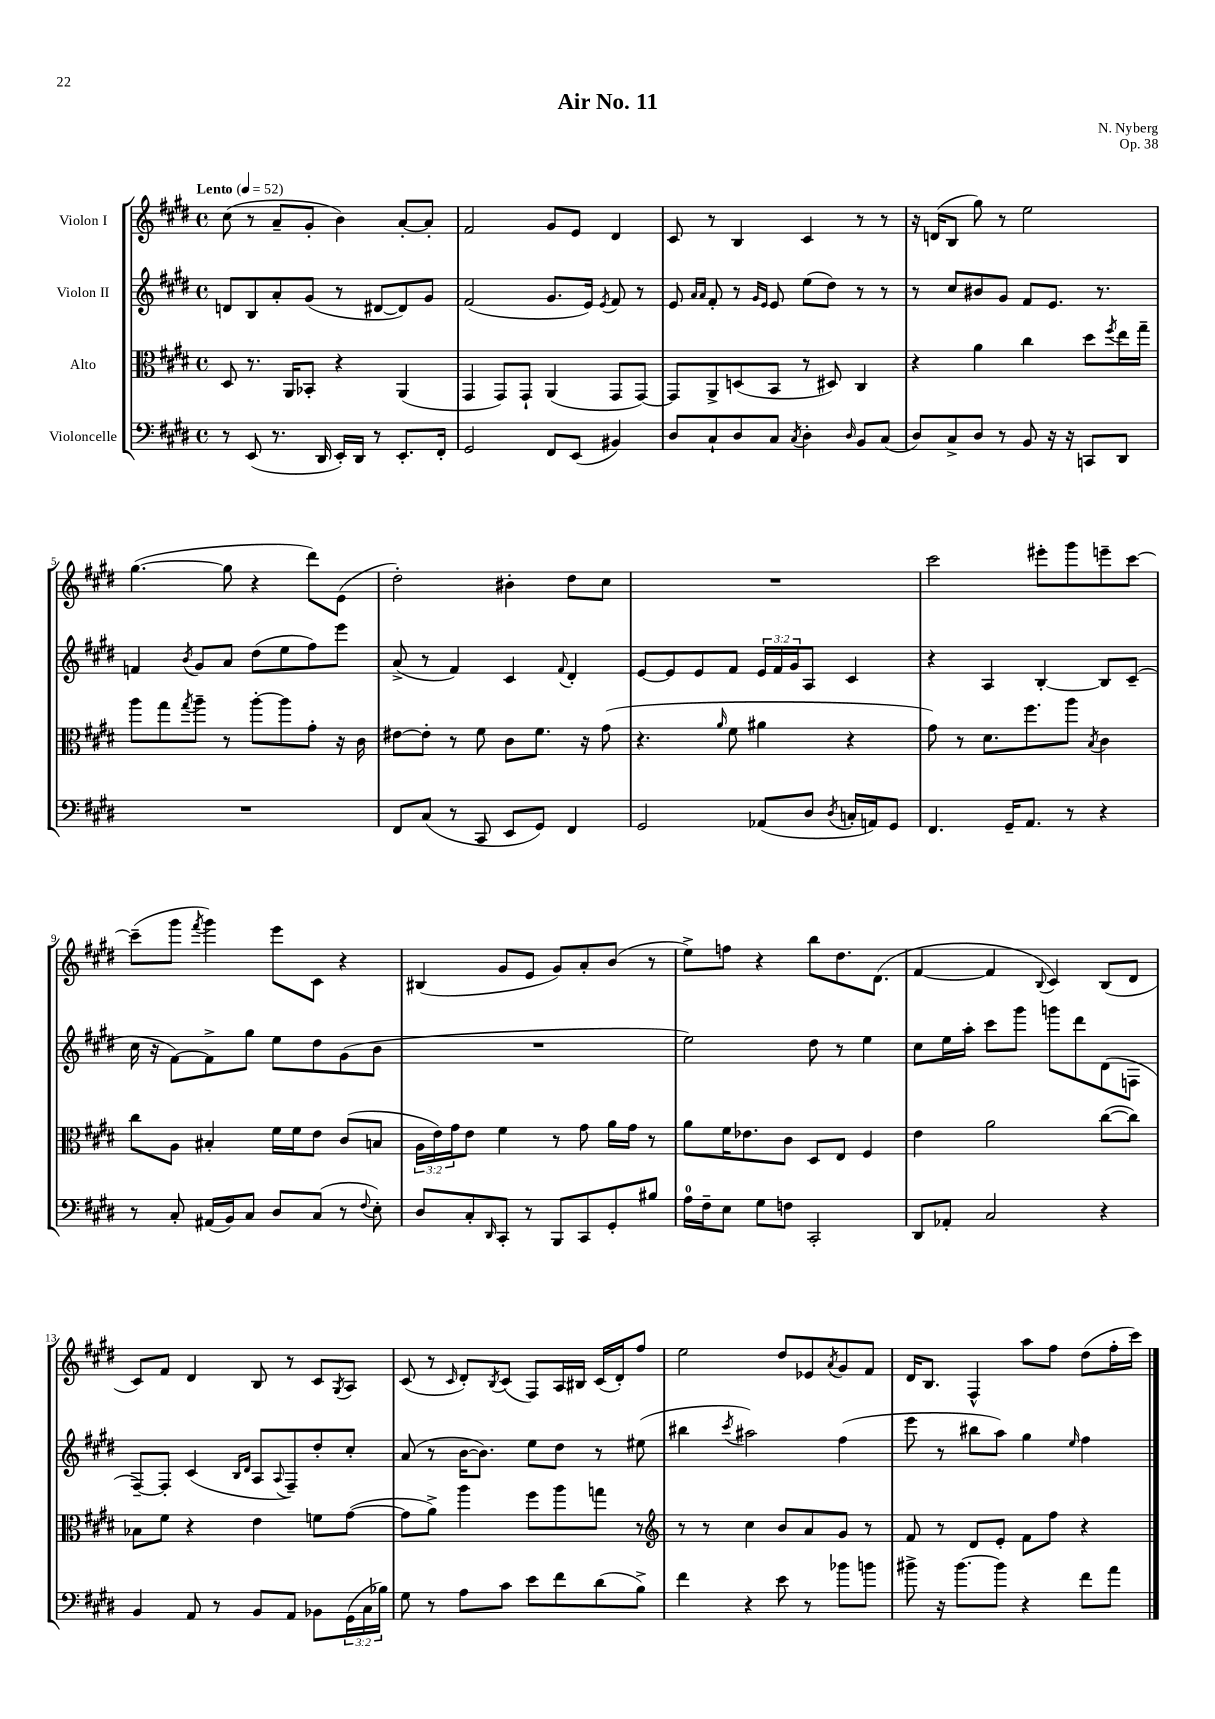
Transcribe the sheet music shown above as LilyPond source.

\header { title = "Air No. 11" composer = "N. Nyberg" opus = "Op. 38" }
<<
\new StaffGroup <<
\new Staff = "s0" \with { instrumentName = "Violon I" } {
    \clef treble \key e \major \defaultTimeSignature \time 4/4 \tempo "Lento" 4 = 52
    cis''8( r8 a'8-- gis'8-. b'4) a'8~-. a'8-. |
    fis'2 gis'8 e'8 dis'4 |
    cis'8 r8 b4 cis'4 r8 r8 |
    r16 d'16( b8 gis''8) r8 e''2 |
    gis''4.~( gis''8 r4 dis'''8) e'8( |
    dis''2-.) bis'4-. dis''8 cis''8 |
    R1 |
    cis'''2 eis'''8-. gis'''8 e'''8-- cis'''8~ |
    cis'''8--( gis'''8 \acciaccatura { fis'''8 } gis'''4) e'''8 cis'8 r4 |
    bis4( gis'8 e'8 gis'8) a'8-. b'8( r8 |
    e''8->) f''8 r4 b''8 dis''8. dis'8.( |
    fis'4~ fis'4 \appoggiatura { b8 } cis'4) b8( dis'8 |
    cis'8) fis'8 dis'4 b8 r8 cis'8 \acciaccatura { gis8 } a8 |
    cis'8( r8 \grace { cis'16 } dis'8-.) \acciaccatura { b8 } cis'8( fis8) a16 bis16 cis'16( dis'16-.) fis''8 |
    e''2 dis''8 ees'8 \acciaccatura { a'8 } gis'8 fis'8 |
    dis'16 b8. fis4-^ a''8 fis''8 dis''8( fis''16-. cis'''16) \bar "|." |
}
\new Staff = "s1" \with { instrumentName = "Violon II" } {
    \clef treble \key e \major \defaultTimeSignature \time 4/4 \override Staff.TupletNumber.text = #tuplet-number::calc-fraction-text
    d'8 b8 a'8-. gis'8( r8 dis'8~ dis'8) gis'8 |
    fis'2( gis'8. e'16) \acciaccatura { e'8 } fis'8 r8 |
    e'8 \grace { a'16 a'16 } fis'8-. r8 \grace { gis'16 e'16 } e'8 e''8( dis''8) r8 r8 |
    r8 cis''8 bis'8 gis'8 fis'8 e'8. r8. |
    f'4 \acciaccatura { b'8 } gis'8 a'8 dis''8( e''8 fis''8) e'''8 |
    a'8->( r8 fis'4) cis'4 \appoggiatura { fis'8 } dis'4-. |
    e'8~ e'8 e'8 fis'8 \tuplet 3/2 { e'16 fis'16 gis'16 } a8 cis'4 |
    r4 a4 b4~-. b8 cis'8--( |
    cis''16 r16 fis'8~) fis'8-> gis''8 e''8 dis''8 gis'8( b'8 |
    R1 |
    e''2) dis''8 r8 e''4 |
    cis''8 e''16 a''16-. cis'''8 gis'''8 g'''8 dis'''8 dis'8( f8 |
    fis8~--) fis8-. cis'4( \grace { b16 dis'16 } a8 \appoggiatura { a8 } fis8--) dis''8-. cis''8-. |
    a'8( r8 b'16~ b'8.) e''8 dis''8 r8 eis''8( |
    bis''4 \acciaccatura { cis'''8 } ais''2) fis''4( |
    e'''8 r8 bis''8 a''8) gis''4 \grace { e''16 } fis''4 \bar "|." |
}
\new Staff = "s2" \with { instrumentName = "Alto" } {
    \clef alto \key e \major \defaultTimeSignature \time 4/4 \override Staff.TupletNumber.text = #tuplet-number::calc-fraction-text
    dis8 r8. a,16 bes,8-. r4 a,4( |
    gis,4 gis,8) gis,8-! a,4( gis,8 gis,8~) |
    gis,8 a,8-> d8( b,8 r8 dis8) cis4 |
    r4 a'4 cis''4 dis''8 \acciaccatura { fis''8 } e''16 gis''16-- |
    a''8 gis''8 \acciaccatura { gis''8 } a''8-- r8 a''8~-. a''8 gis'8-. r16 cis'16 |
    eis'8~ eis'8-. r8 fis'8 cis'8 fis'8. r16 gis'8( |
    r4. \grace { a'16 } fis'8 ais'4 r4 |
    gis'8) r8 dis'8. fis''8. a''8 \acciaccatura { b8 } cis'4 |
    cis''8 a8 bis4-. fis'16 fis'16 e'8 cis'8( b8 |
    \tuplet 3/2 { a16 e'16) gis'16 } e'8 fis'4 r8 gis'8 a'16 gis'16 r8 |
    a'8 fis'16 ees'8. cis'8 dis8 e8 fis4 |
    e'4 a'2 cis''8~( cis''8) |
    bes8 fis'8 r4 e'4 f'8 gis'8~( |
    gis'8 a'8->) a''4 fis''8 a''8 g''8 r8 |
    \clef treble r8 r8 cis''4 b'8 a'8 gis'8 r8 |
    fis'8 r8 dis'8 e'8-. fis'8 fis''8 r4 \bar "|." |
}
\new Staff = "s3" \with { instrumentName = "Violoncelle" } {
    \clef bass \key e \major \defaultTimeSignature \time 4/4 \override Staff.TupletNumber.text = #tuplet-number::calc-fraction-text
    r8 e,8( r8. dis,16 e,16-.) dis,16 r8 e,8.-. fis,16-. |
    gis,2 fis,8 e,8( bis,4) |
    dis8 cis8-! dis8 cis8 \acciaccatura { cis8 } dis4-. \grace { dis16 } b,8 cis8( |
    dis8) cis8-> dis8 r8 b,8 r16 r16 c,8 dis,8 |
    R1 |
    fis,8 cis8( r8 cis,8 e,8 gis,8) fis,4 |
    gis,2 aes,8( dis8 \acciaccatura { dis8 } c16-. a,16) gis,8 |
    fis,4. gis,16-- a,8. r8 r4 |
    r8 cis8-. ais,16( b,16) cis8 dis8 cis8( r8 \appoggiatura { fis8 } e8-.) |
    dis8 cis8-. \grace { dis,16 } cis,8-. r8 b,,8 cis,8 gis,8-. bis8 |
    a16-0 fis16-- e8 gis8 f8 cis,2-. |
    dis,8 aes,8-. cis2 r4 |
    b,4 a,8 r8 b,8 a,8 bes,8 \tuplet 3/2 { gis,16( cis16 bes16) } |
    gis8 r8 a8 cis'8 e'8 fis'8 dis'8( b8->) |
    fis'4 r4 e'8 r8 bes'8 b'8 |
    bis'8-> r16 bis'8.~ bis'8 r4 fis'8 a'8 \bar "|." |
}
>>
>>
